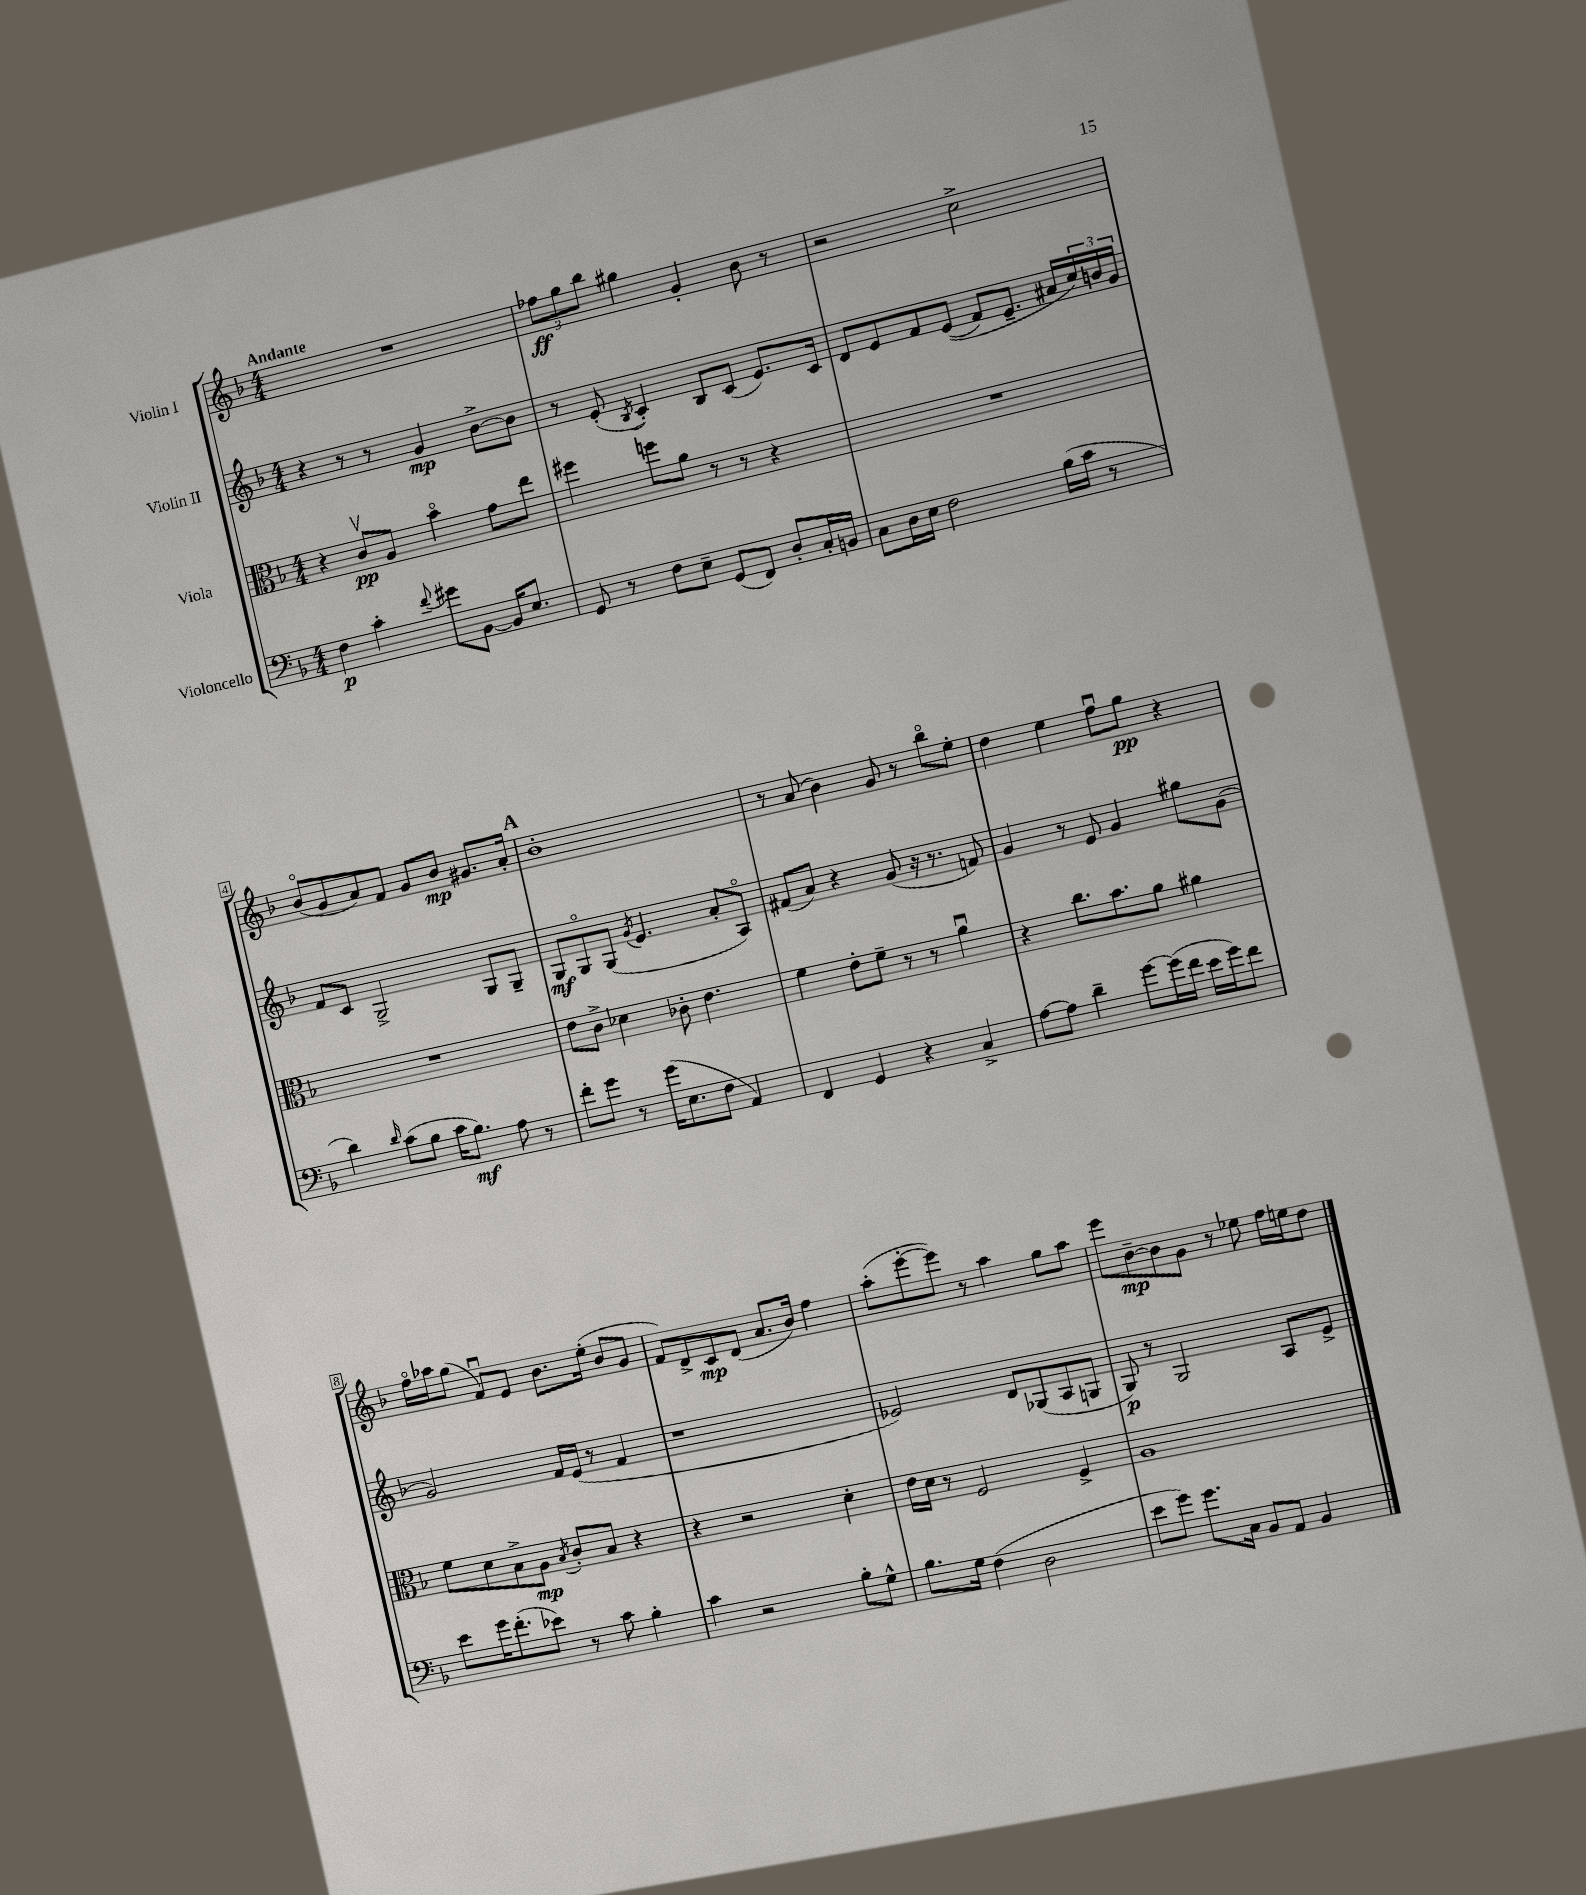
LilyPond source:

<<
\new StaffGroup <<
\new Staff = "s0" \with { instrumentName = "Violin I" } {
    \clef treble \key f \major \numericTimeSignature \time 4/4 \tempo "Andante"
    R1 |
    \tuplet 3/2 { fes''8\ff g''8 bes''8 } gis''4 g'4-. bes'8 r8 |
    r2 c''2-> |
    bes'8\flageolet( g'8 a'8) f'8 g'8 bes'8\mp gis'8. a'16-. |
    \mark \markup { \bold "A" } bes'1-. |
    r8 a'8( bes'4) g'8 r8 bes''8\flageolet e''8-. |
    d''4 e''4 f''8\downbow g''8\pp r4 |
    f''16\flageolet aes''16 g''8( f'8\downbow) e'8 bes'8. e''16-.( bes'8 g'8 |
    f'8) d'8-> c'8\mp d'8( a'8. bes'16) f''4 |
    a''8-.( e'''8~-. e'''8) r8 a''4 g''8 a''8 |
    e'''8 bes'8~--\mp bes'8 g'8 r8 ees''8 f''16 e''16 d''8 \bar "|." |
}
\new Staff = "s1" \with { instrumentName = "Violin II" } {
    \clef treble \key f \major \numericTimeSignature \time 4/4
    r4 r8 r8 g'4\mp bes'8~-> bes'8 |
    r8 e'8-.( \acciaccatura { bes8 } c'4-.) bes8 c'8( e'8.) c'16 |
    d'8 e'8 f'8 e'8(\( f'8) e'8.-- ais'16 \tuplet 3/2 { c''16\) b'16 g'16 } |
    f'8 c'8 g2-> g8 g8-- |
    \mark \markup { \bold "A" } g8\mf g8\flageolet g8( \acciaccatura { g'8 } e'4. a'8-. a8\flageolet) |
    fis'8( a'8) r4 g'8( r16 r8. f'8) |
    g'4 r8 e'8 g'4 gis''8 g'8( |
    g'2) f'16 e'16( r8 f'4 |
    r1 |
    ees'2) d'8 ges8( a8 g8 |
    g8\p) r8 g2 a8 e'8-> \bar "|." |
}
\new Staff = "s2" \with { instrumentName = "Viola" } {
    \clef alto \key f \major \numericTimeSignature \time 4/4
    r4 c'8\upbow\pp a8 bes'4\flageolet g'8 e''8 |
    fis''4 f''8 a'8 r8 r8 r4 |
    R1 |
    R1 |
    \mark \markup { \bold "A" } e'8 c'8-> des'4 ces'8-. e'4. |
    f'4 e'8-. f'8-- r8 r8 a'4\downbow |
    r4 c''8. bes'8. a'8 ais'4 |
    f'8 d'8 bes8-> a8\mp \acciaccatura { bes8 } c'8-. bes8 r4 |
    r4 r2 d'4-. |
    e'16 d'16 r8 f2 f4-> |
    a1 \bar "|." |
}
\new Staff = "s3" \with { instrumentName = "Violoncello" } {
    \clef bass \key f \major \numericTimeSignature \time 4/4
    f4\p c'4-. \appoggiatura { f'8 } gis'8 bes,8~ bes,16 e8. |
    g,8 r8 f8 e8-- g,8( f,8) d8-. c16-. b,16 |
    c8 d16 e16 f2 bes16( c'16 r8 |
    d'4) \grace { d'16 } c'8( bes8 c'16 bes8.\mf) a8 r8 |
    \mark \markup { \bold "A" } f'8-. g'8 r8 g'16( e8. f8 a,4) |
    f,4 g,4 r4 c4-> |
    a8~ a8 d'4-- g'8~ g'16( f'16 e'16 g'16) f'8 |
    e'8 g'16 f'8.-.( ees'8) r8 c'8 bes4-. |
    c'4 r2 bes8-. g8-^ |
    bes8. g16 f4( d2 |
    e'8 g'8) g'8. c16 bes,8 a,8 bes,4 \bar "|." |
}
>>
>>
\layout { \context { \Score \override BarNumber.stencil = #(make-stencil-boxer 0.1 0.3 ly:text-interface::print) } }
